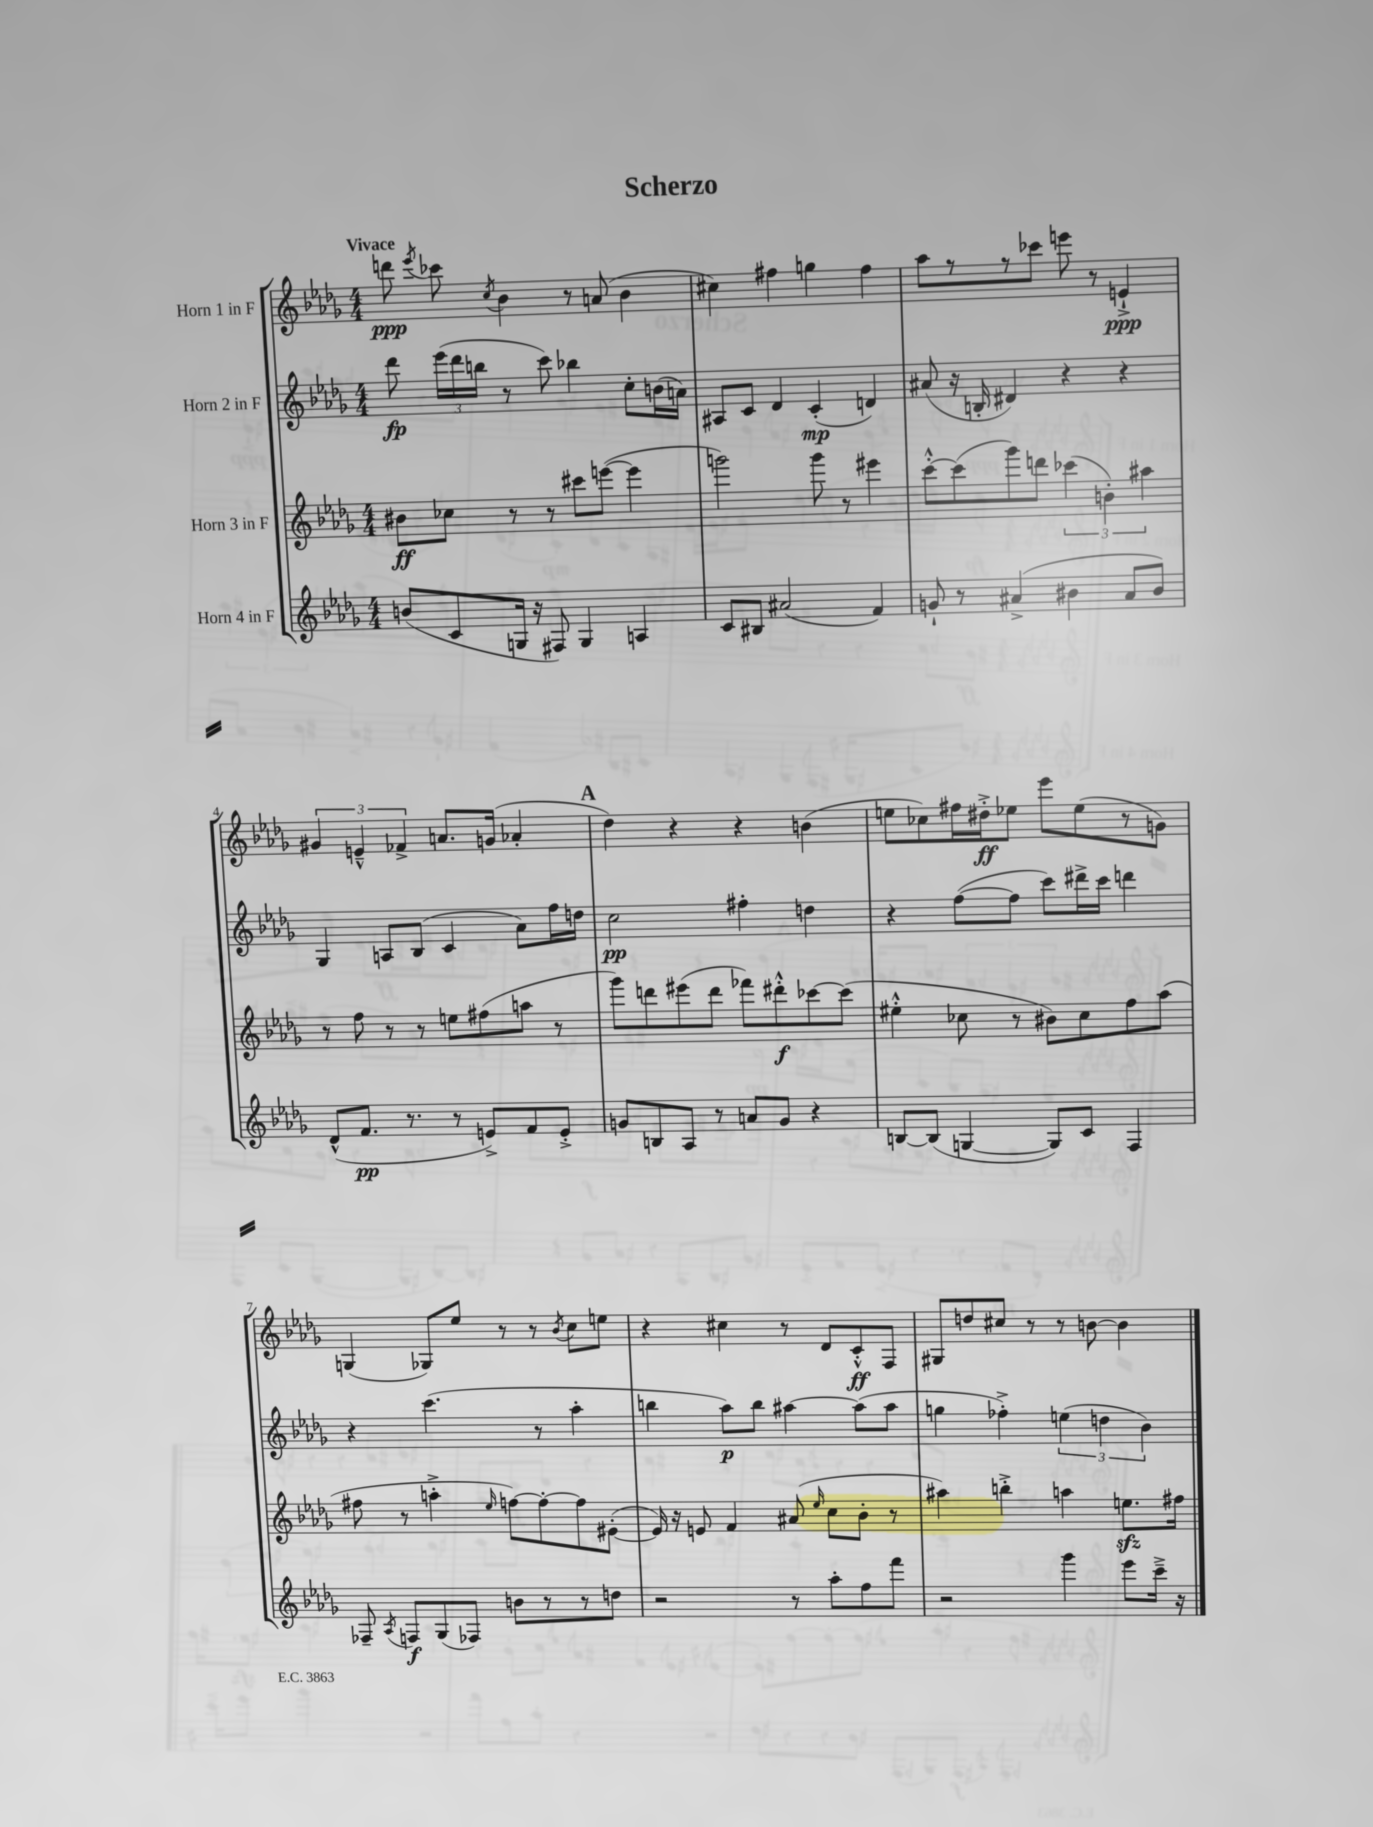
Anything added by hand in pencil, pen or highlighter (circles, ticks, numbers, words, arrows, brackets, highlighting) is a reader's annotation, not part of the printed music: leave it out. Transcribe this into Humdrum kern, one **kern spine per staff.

**kern	**kern	**kern	**kern
*staff4	*staff3	*staff2	*staff1
*clefG2	*clefG2	*clefG2	*clefG2
*k[b-e-a-d-g-]	*k[b-e-a-d-g-]	*k[b-e-a-d-g-]	*k[b-e-a-d-g-]
*M4/4	*M4/4	*M4/4	*M4/4
(8b/L	8b#\L	8ddd-\	8ddd\
.	.	.	8qeee-/
8c/	8cc-\J	(24eee-\LL	8ccc-\
.	.	24ddd-\	.
.	.	24bb\JJ	.
.	.	.	8qcc/
16G/Jk	8r	8r	4b-\
16r	.	.	.
8F#/)	8r	8ccc\)	.
4G/	8ccc#\L	4bb-\	8r
.	([8eee\J	.	(8a/
4A/	4eee\]	8cc'\L	4b-\
.	.	(16b\L	.
.	.	16a\JJ)	.
=	=	=	=
8c/L	2ggg\)	8A#/L	4cc#\)
8B#/J	.	8c/J	.
(2a#/	.	4d-/	4ff#\
.	8ggg\	(4c'/	4gg\
.	8r	.	.
4f/)	4eee#\	4d/)	4ff#\
=	=	=	=
8g`/	[8ccc'^^\L	(8a#/	8aa-\L
8r	(8ccc\]	16r	8r
.	.	16B'/	.
(4a#^/	8ggg-\)	4d#/)	8r
.	8ddd\J	.	8ccc-\J
4b#\	(6ccc-\	4r	8eee\
.	.	.	8r
.	6b'\)	.	.
8a#/L	.	4r	4e`^/
.	6aa#\	.	.
8b#/J)	.	.	.
=	=	=	=
(8d-^^/L	8r	4G-/	6g#/
8.f/J	8ff\	.	.
.	.	.	6e~^^/
.	8r	8A/L	.
8.r	.	.	.
.	.	.	6f-^/
.	8r	(8B-/J	.
8r	8ee\L	4c/	8.a/L
8e^/L)	(8ff#\	.	.
.	.	.	(16g/Jk
8f/	8aa\J	8a-\L)	4a-'/
8e'^/J	8r	16ff\L	.
.	.	16dd\JJ	.
=	=	=	=
8g/L	8ggg-\L)	2cc\	4dd-\)
8B/	8ddd\	.	.
8A-/J	(8eee#\	.	4r
8r	8ddd\J	.	.
8a/L	8fff-\L)	4ff#'\	4r
8g/J	8ddd#'^^\	.	.
4r	[8ccc-\	4dd\	(4b\
.	(8ccc-\]J	.	.
=	=	=	=
[8B/L	4ee#'^^\	4r	8ee\L
(8B/]J	.	.	8cc-\)
[4G/	8cc-\	([8ff\L	16ff#\L
.	.	.	16dd#'^\J
.	8r	8ff\]J	8ee-\J
8G/]L)	8b#\L)	8ccc\L)	8eee-\L
8c/J	8cc-\	16ddd#^\L	(8ee-\
.	.	16ccc\JJ	.
4F/	8ff\	4ddd\	8r
.	(8aa-\J	.	8g\J)
=	=	=	=
8F-~/	8ff#\	4r	(4G/
8qA-/	.	.	.
8F/L	8r	.	.
(8G-/	4aa'^\	(4.ccc\	8G-/L)
8F-/J)	.	.	8ee-/J
.	16qqee-/	.	.
8b\L	[8ff\L)	.	8r
8r	8ff'\_	8r	8r
.	.	.	8qb-/
8r	8ff\]	4aa-'\	8cc\L
8dd\J	([8e#'\J	.	8ee\J
=	=	=	=
2r	16e#/])	4bb\	4r
.	16r	.	.
.	8e/	.	.
.	4f/	8aa-\L)	4cc#\
.	.	8bb\J	.
8r	(8a#/	[4aa#\	8r
.	16qqee-/	.	.
8aa-'\L	8cc\L	.	8d-/L
8ff\	8b-'\J	(8aa#\]L	8c'^^/
8fff\J	8r	8aa#\J	8F/J
=	=	=	=
2r	4aa#\)	4gg\	8G#/L
.	.	.	8dd/
.	4bb'^\	4ff-'^\)	8cc#/J
.	.	.	8r
4ggg-\	4aa\	(6ee\	8r
.	.	.	[8b\
.	.	6dd\	.
8eee-\L	8.ee\L	.	4b\]
.	.	6b-\)	.
16ccc~^\Jk	.	.	.
16r	16ff#\Jk	.	.
==	==	==	==
*-	*-	*-	*-
